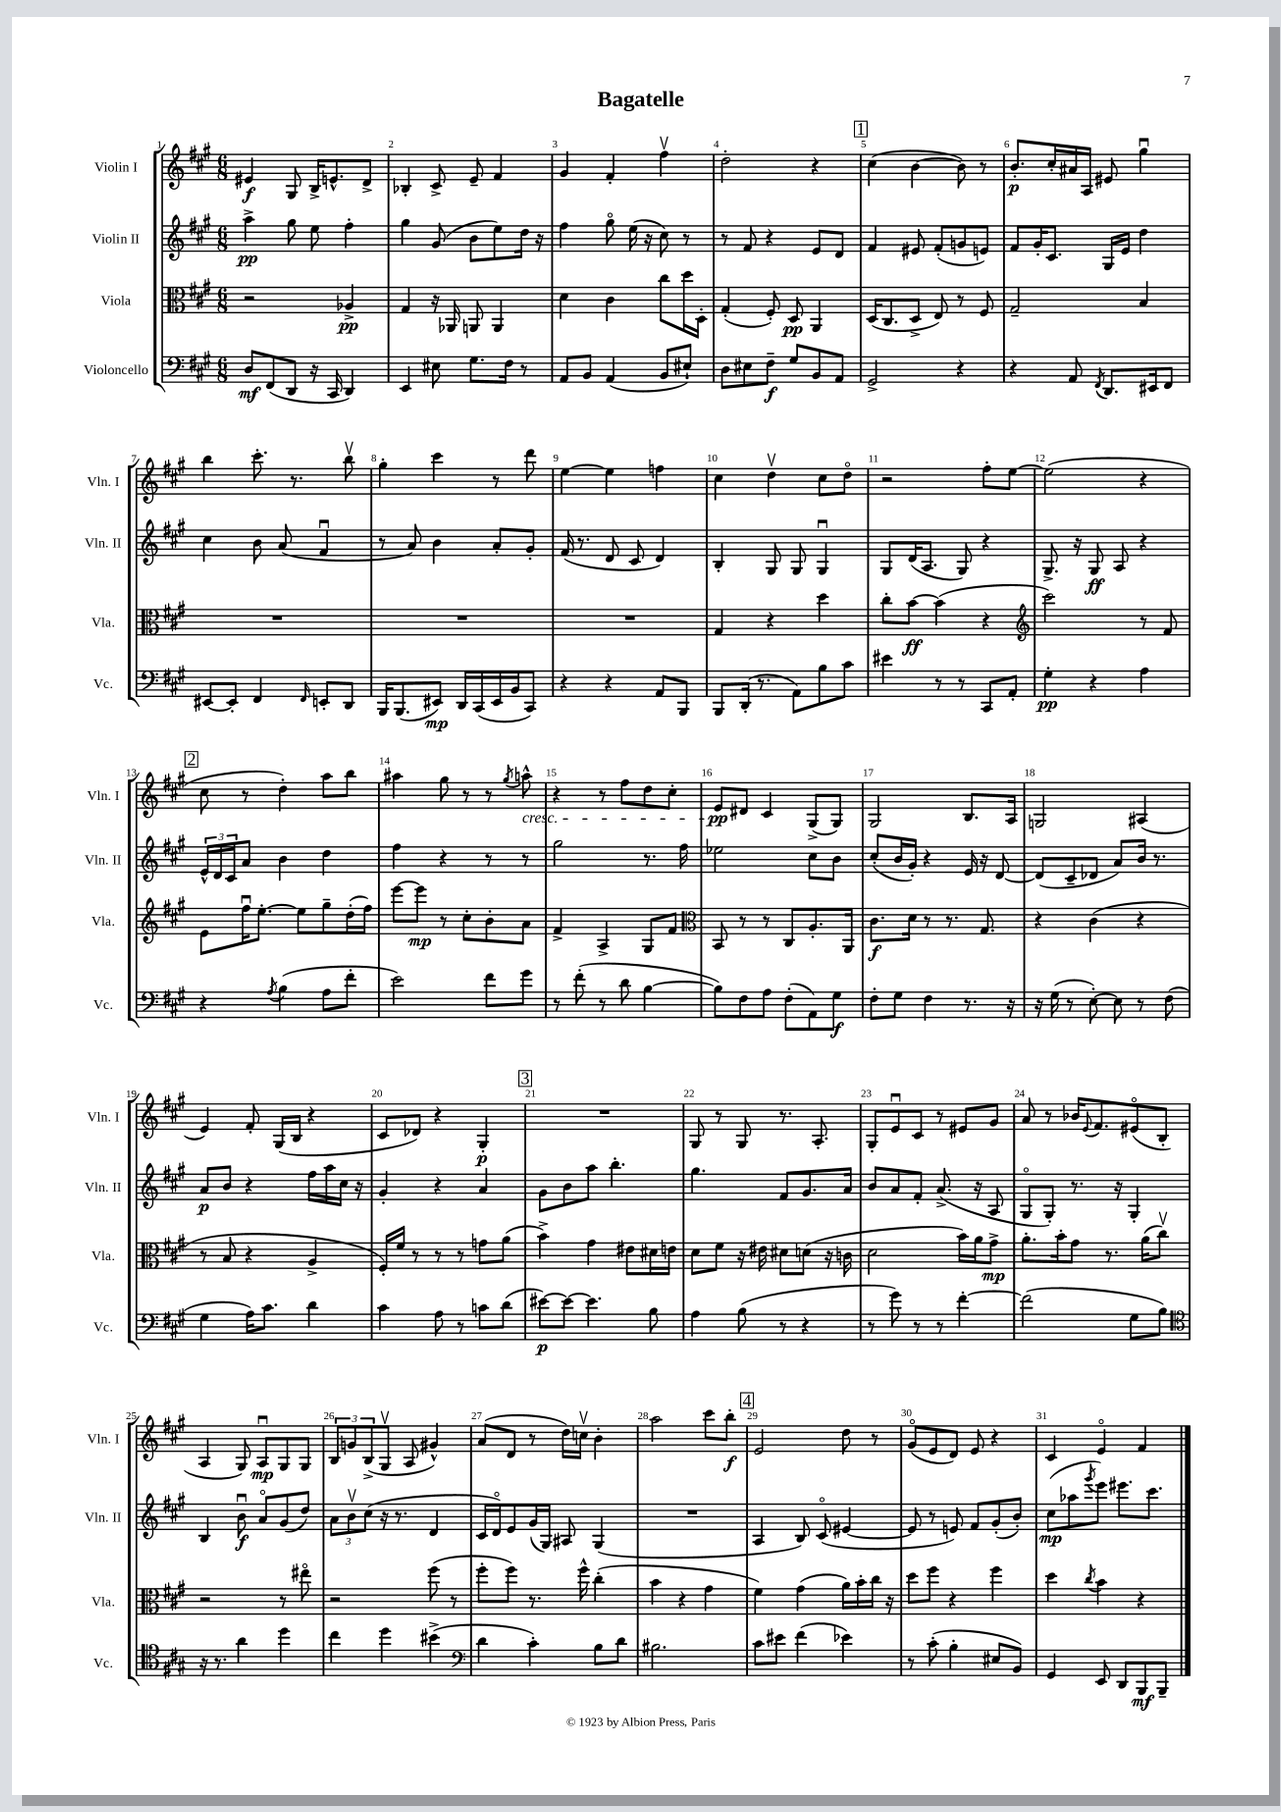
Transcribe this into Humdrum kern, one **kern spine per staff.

**kern	**dynam	**kern	**dynam	**kern	**dynam	**kern	**dynam
*part4	*part4	*part3	*part3	*part2	*part2	*part1	*part1
*staff4	*staff4	*staff3	*staff3	*staff2	*staff2	*staff1	*staff1
*I"Violoncello	*	*I"Viola	*	*I"Violin II	*	*I"Violin I	*
*I'Vc.	*	*I'Vla.	*	*I'Vln. II	*	*I'Vln. I	*
*clefF4	*	*clefC3	*	*clefG2	*	*clefG2	*
*k[f#c#g#]	*	*k[f#c#g#]	*	*k[f#c#g#]	*	*k[f#c#g#]	*
*M6/8	*	*M6/8	*	*M6/8	*	*M6/8	*
=1	=1	=1	=1	=1	=1	=1	=1
8D/L	mf	2r	.	4aa^\	pp	4e#X/	f
(8FF#/	.	.	.	.	.	.	.
8DD/J	.	.	.	8gg#\	.	8G#/	.
16r	.	.	.	8ee\	.	16B^/KL	.
16CC#/	.	.	.	.	.	8.en^^/	.
4DD/)	.	4A-X^/	pp	4ff#'\	.	.	.
.	.	.	.	.	.	8d^/J	.
=2	=2	=2	=2	=2	=2	=2	=2
4EE/	.	4G#/	.	4gg#\	.	4B-X'/	.
8E#X\	.	16r	.	(8g#/	.	8c#^/	.
.	.	16AA-X/	.	.	.	.	.
8.G#\L	.	8AAn/	.	8b\L	.	8e~/	.
.	.	4AA/	.	8ee\)	.	4f#/	.
16F#\Jk	.	.	.	.	.	.	.
8r	.	.	.	16dd\Jk	.	.	.
.	.	.	.	16r	.	.	.
=3	=3	=3	=3	=3	=3	=3	=3
8AA/L	.	4d\	.	4ff#\	.	4g#/	.
8BB/J	.	.	.	.	.	.	.
(4AA/	.	4c#\	.	8gg#\	.	4f#'/	.
.	.	.	.	(16ee\	.	.	.
.	.	.	.	16r	.	.	.
8BB/L	.	8cc#\L	.	8cc#\)	.	4ff#v\	.
8E#X`/J)	.	16dd\L	.	8r	.	.	.
.	.	16D'\JJ	.	.	.	.	.
=4	=4	=4	=4	=4	=4	=4	=4
8D\L	.	(4G#'/	.	8r	.	2dd'\	.
8E#X\	.	.	.	8f#/	.	.	.
8F#~\J	f	8F#'/)	.	4r	.	.	.
8G#/L	.	8D/	pp	.	.	.	.
8BB/	.	4AA/	.	8e/L	.	4r	.
8AA/J	.	.	.	8d/J	.	.	.
!!LO:REH:place=s1:t=1
=5	=5	=5	=5	=5	=5	=5	=5
2GG#^/	.	(16D/KL	.	4f#/	.	(4cc#\	.
.	.	8.C#/	.	.	.	.	.
.	.	8D^/J	.	8e#X/	.	[4b\	.
.	.	8E/)	.	(8f#'/L	.	.	.
4r	.	8r	.	8gn/	.	8b\])	.
.	.	8F#/	.	8en/J)	.	8r	.
=6	=6	=6	=6	=6	=6	=6	=6
4r	.	2G#~/	.	8f#/L	.	8.b'/L	p
.	.	.	.	16g#'/K	.	.	.
.	.	.	.	8.c#/J	.	16cc#'/L	.
8AA/	.	.	.	.	.	16a#X/	.
.	.	.	.	.	.	16A/JJ	.
8qFF#/	.	.	.	.	.	.	.
8.DD/L	.	.	.	16G#/LL	.	8e#X/	.
.	.	.	.	16e/JJ	.	.	.
.	.	4B/	.	4dd\	.	4gg#u\	.
16EE#X/k	.	.	.	.	.	.	.
8FF#/J	.	.	.	.	.	.	.
!!LO:LB:g=z
=7	=7	=7	=7	=7	=7	=7	=7
[8EE#X/L	.	2.r	.	4cc#\	.	4bb\	.
8EE#'/J]	.	.	.	.	.	.	.
4FF#/	.	.	.	8b\	.	8.ccc#'\	.
.	.	.	.	(8a/	.	.	.
.	.	.	.	.	.	8.r	.
16qqFF#/	.	.	.	.	.	.	.
8EEn'/L	.	.	.	4f#u/	.	.	.
8DD/J	.	.	.	.	.	8bbv\	.
=8	=8	=8	=8	=8	=8	=8	=8
16BBB/KL	.	2.r	.	8r	.	4gg#'\	.
(8.BBB/	.	.	.	.	.	.	.
.	.	.	.	8a/)	.	.	.
8EE#X/J)	mp	.	.	4b\	.	4ccc#\	.
16DD/LL	.	.	.	.	.	.	.
(16CC#/	.	.	.	.	.	.	.
16EE#/	.	.	.	8a'/L	.	8r	.
16BB/J	.	.	.	.	.	.	.
8CC#/J)	.	.	.	8g#'/J	.	8ddd\	.
=9	=9	=9	=9	=9	=9	=9	=9
4r	.	2.r	.	(16f#/	.	[4ee\	.
.	.	.	.	8.r	.	.	.
4r	.	.	.	8d/	.	4ee\]	.
.	.	.	.	8c#/	.	.	.
8AA/L	.	.	.	4d/)	.	4ffn\	.
8BBB/J	.	.	.	.	.	.	.
=10	=10	=10	=10	=10	=10	=10	=10
8BBB/L	.	4G#/	.	4B'/	.	4cc#\	.
(16DD'/Jk	.	.	.	.	.	.	.
8.r	.	.	.	.	.	.	.
.	.	4r	.	8G#/	.	4ddv\	.
8AA\L)	.	.	.	8G#/	.	.	.
8B\	.	4dd\	.	4G#u/	.	8cc#\L	.
8c#\J	.	.	.	.	.	8dd\J	.
=11	=11	=11	=11	=11	=11	=11	=11
4e#X\	.	8cc#'\L	.	8G#/L	.	2r	.
.	.	[8b\J	ff	(16d/K	.	.	.
.	.	.	.	8.A/J	.	.	.
8r	.	(4b\]	.	.	.	.	.
8r	.	.	.	8G#/)	.	.	.
8CC#/L	.	4r	.	4r	.	8ff#'\L	.
8AA'/J	.	.	.	.	.	[8ee\J	.
=12	=12	=12	=12	=12	=12	=12	=12
*	*	*clefG2	*	*	*	*	*
4G#'\	pp	2ccc#\)	.	8.G#^/	.	(2ee\]	.
.	.	.	.	16r	.	.	.
4r	.	.	.	8G#/	ff	.	.
.	.	.	.	8A/	.	.	.
4A\	.	8r	.	4r	.	4r	.
.	.	8f#/	.	.	.	.	.
!!LO:LB:g=z
!!LO:REH:place=s1:t=2
=13	=13	=13	=13	=13	=13	=13	=13
4r	.	8e\L	.	24e^^/LL	.	8cc#\	.
.	.	.	.	24d/	.	.	.
.	.	.	.	24c#/J	.	.	.
.	.	16ff#u\K	.	8a/J	.	8r	.
.	.	[8.ee'\J	.	.	.	.	.
8qA/	.	.	.	.	.	.	.
(4B\	.	.	.	4b\	.	4dd'\)	.
.	.	8ee\L]	.	.	.	.	.
8A\L	.	8gg#~\	.	4dd\	.	8aa\L	.
8f#'\J	.	(16dd'\L	.	.	.	8bb\J	.
.	.	16ff#\JJ)	.	.	.	.	.
=14	=14	=14	=14	=14	=14	=14	=14
2e\)	.	[8eee\L	.	4ff#\	.	4aa#X\	.
.	.	8eee\J]	mp	.	.	.	.
.	.	8r	.	4r	.	8gg#\	.
.	.	8cc#'\L	.	.	.	8r	.
8f#\L	.	8b'\	.	8r	.	8r	.
.	.	.	.	.	.	8qgg#/	.
!	!	!	!	!	!	!LO:TX:b:i:t=cresc.	!
8g#\J	.	8a\J	.	8r	.	8aan^^\	.
=15	=15	=15	=15	=15	=15	=15	=15
8r	.	4f#^/	.	2gg#\	.	4r	.
(8f#'\	.	.	.	.	.	.	.
8r	.	4A^/	.	.	.	8r	.
8d\	.	.	.	.	.	8ff#\L	.
[4B\	.	8G#/L	.	8.r	.	8dd\	.
.	.	8f#/J	.	.	.	8cc#'\J	.
.	.	.	.	16ff#\	.	.	.
=16	=16	=16	=16	=16	=16	=16	=16
*	*	*clefC3	*	*	*	*	*
8B\L])	.	8BB/	.	2ee-X\	.	8e/L	pp
8F#\	.	8r	.	.	.	8d#X/J	.
8A\J	.	8r	.	.	.	4c#/	.
(8F#'\L	.	8C#/L	.	.	.	.	.
8AA\)	.	8.A'/	.	8cc#\L	.	(8G#^/L	.
8G#\J	f	.	.	8b\J	.	8G#/J)	.
.	.	16AA/Jk	.	.	.	.	.
=17	=17	=17	=17	=17	=17	=17	=17
8F#'\L	.	8.c#\L	f	(8cc#'/L	.	2G#/	.
8G#\J	.	.	.	16b/L	.	.	.
.	.	16d\Jk	.	16g#'/JJ)	.	.	.
4F#\	.	8r	.	4r	.	.	.
.	.	8.r	.	.	.	.	.
8.r	.	.	.	16e/	.	8.B/L	.
.	.	8.G#/	.	16r	.	.	.
.	.	.	.	[8d/	.	.	.
16r	.	.	.	.	.	16A/Jk	.
=18	=18	=18	=18	=18	=18	=18	=18
16r	.	4r	.	(8d/L]	.	2Gn/	.
(16G#\	.	.	.	.	.	.	.
8r	.	.	.	8c#~/	.	.	.
[8E'\)	.	(4c#\	.	8d-X/J	.	.	.
8E\]	.	.	.	8a/L)	.	.	.
8r	.	4r	.	16b/Jk	.	(4A#X/	.
.	.	.	.	8.r	.	.	.
(8F#\	.	.	.	.	.	.	.
!!LO:LB:g=z
=19	=19	=19	=19	=19	=19	=19	=19
4G#\	.	8r	.	8a/L	p	4e/)	.
.	.	8B/	.	8b/J	.	.	.
16A\KL)	.	4r	.	4r	.	8f#'/	.
8.c#\J	.	.	.	.	.	.	.
.	.	.	.	.	.	(16G#/LL	.
.	.	.	.	.	.	16B/JJ	.
4d\	.	4A^/	.	16ff#\LL	.	4r	.
.	.	.	.	16aa\	.	.	.
.	.	.	.	16cc#\JJ	.	.	.
.	.	.	.	16r	.	.	.
=20	=20	=20	=20	=20	=20	=20	=20
4c#\	.	16F#'/LL)	.	4g#'/	.	8c#/L	.
.	.	16f#/JJ	.	.	.	.	.
.	.	8r	.	.	.	8d-X/J)	.
8A\	.	8r	.	4r	.	4r	.
8r	.	8r	.	.	.	.	.
8cn\L	.	8gn\L	.	4a/	.	4G#'/	p
(8d\J	.	(8a\J	.	.	.	.	.
!!LO:REH:place=s1:t=3
=21	=21	=21	=21	=21	=21	=21	=21
[8e#X\L)	p	4b^\)	.	8g#\L	.	2.r	.
8e#\J_	.	.	.	8b\	.	.	.
4.e#\]	.	4g#\	.	8aa\J	.	.	.
.	.	.	.	4.bb'\	.	.	.
.	.	8e#X\L	.	.	.	.	.
8B\	.	16d#X\L	.	.	.	.	.
.	.	16en\JJ	.	.	.	.	.
=22	=22	=22	=22	=22	=22	=22	=22
4A\	.	8d\L	.	4.gg#\	.	8G#/	.
.	.	8f#\J	.	.	.	8r	.
(8B\	.	16r	.	.	.	8G#/	.
.	.	16e#X\	.	.	.	.	.
8r	.	8d#X\L	.	8f#/L	.	8.r	.
4r	.	(8dn\J	.	8.g#/	.	.	.
.	.	.	.	.	.	8.A'/	.
.	.	16r	.	.	.	.	.
.	.	16cn\	.	16a/Jk	.	.	.
=23	=23	=23	=23	=23	=23	=23	=23
8r	.	2d\	.	8b/L	.	8G#'/L	.
8g#\)	.	.	.	8a/	.	8eu/	.
8r	.	.	.	8f#'/J	.	8c#/J	.
8r	.	.	.	(8.a^/	.	8r	.
[4f#'\	.	16b\LL)	.	.	.	8e#X/L	.
.	.	16a\J	.	16r	.	.	.
.	.	8g#^\J	mp	8A/	.	8g#/J	.
=24	=24	=24	=24	=24	=24	=24	=24
(2f#\]	.	8.a'\L	.	8G#/L	.	8a/	.
.	.	.	.	8G#'/J)	.	8r	.
.	.	16b'\k	.	.	.	.	.
.	.	8g#\J	.	8.r	.	16b-X/KL	.
.	.	.	.	.	.	8qqe/	.
.	.	.	.	.	.	8.f#/	.
.	.	8.r	.	.	.	.	.
.	.	.	.	16r	.	.	.
8G#\L	.	.	.	4G#'/	.	(8e#X/	.
.	.	(16a\KL	.	.	.	.	.
8B\J)	.	8cc#v\J)	.	.	.	8B'/J	.
!!LO:LB:g=z
=25	=25	=25	=25	=25	=25	=25	=25
*clefC4	*	*	*	*	*	*	*
16r	.	2r	.	4B/	.	4A/	.
8.r	.	.	.	.	.	.	.
4a\	.	.	.	8bu\	f	8G#/)	.
.	.	.	.	8a/L	.	8Au/L	mp
4dd\	.	8r	.	(8g#/	.	8G#/	.
.	.	8ee#X\	.	8dd/J)	.	8G#/J	.
=26	=26	=26	=26	=26	=26	=26	=26
4cc#\	.	2r	.	12a\L	.	12B/L	.
.	.	.	.	12bv\	.	12gn/	.
.	.	.	.	(12cc#\J	.	(12B^/	.
4dd\	.	.	.	16r	.	8G#v/J	.
.	.	.	.	8.r	.	.	.
.	.	.	.	.	.	8A/	.
(4b#X^\	.	(8ff#\	.	4d/	.	4g#X^^/)	.
.	.	8r	.	.	.	.	.
=27	=27	=27	=27	=27	=27	=27	=27
*clefF4	*	*	*	*	*	*	*
4d\	.	8ff#'\L	.	16c#/LL	.	(8a/L	.
.	.	.	.	16d/J)	.	.	.
.	.	8ff#\J)	.	8e/	.	8d/J	.
4c#'\)	.	8.r	.	(16g#/L	.	8r	.
.	.	.	.	16G#/JJ)	.	.	.
.	.	.	.	8A#X/	.	16dd\LL)	.
.	.	16ff#^^\	.	.	.	16ccnv\JJ	.
8B\L	.	(4cc#'\	.	(4G#/	.	4b'\	.
8d\J	.	.	.	.	.	.	.
=28	=28	=28	=28	=28	=28	=28	=28
2.B#X\	.	4b\	.	2.r	.	2aa\	.
.	.	4r	.	.	.	.	.
.	.	4g#\	.	.	.	8ccc#\L	.
.	.	.	.	.	.	8bb'\J	f
!!LO:REH:place=s1:t=4
=29	=29	=29	=29	=29	=29	=29	=29
8c#\L	.	4f#\)	.	4A/	.	2e/	.
8e#X\J	.	.	.	.	.	.	.
(4f#\	.	(4g#\	.	8B/)	.	.	.
.	.	.	.	(8c#/	.	.	.
4e-X\)	.	16a\LL)	.	[4e#X/	.	8dd\	.
.	.	16b'\	.	.	.	.	.
.	.	16cc#\JJ	.	.	.	8r	.
.	.	16r	.	.	.	.	.
=30	=30	=30	=30	=30	=30	=30	=30
8r	.	8dd\L	.	8e#/]	.	(8g#/L	.
(8c#'\	.	8ff#\J	.	8r	.	8e/	.
4B'\	.	4r	.	8en/)	.	8d/J)	.
.	.	.	.	8f#/L	.	8e/	.
8E#X/L	.	4ff#\	.	(8g#'/	.	4r	.
8BB/J)	.	.	.	8b'/J)	.	.	.
=31	=31	=31	=31	=31	=31	=31	=31
4GG#/	.	4dd\	.	(8cc#\L	mp	4c#/	.
.	.	.	.	8aa-X\	.	.	.
.	.	8qcc#/	.	8qggg#/	.	.	.
8EE/	.	4b\	.	8eee\J)	.	4e/	.
8DD/L	.	.	.	8.eee#X\L	.	.	.
8BBB/	mf	4r	.	.	.	4f#/	.
.	.	.	.	8.ccc#\J	.	.	.
8BBB~/J	.	.	.	.	.	.	.
==	==	==	==	==	==	==	==
*-	*-	*-	*-	*-	*-	*-	*-
